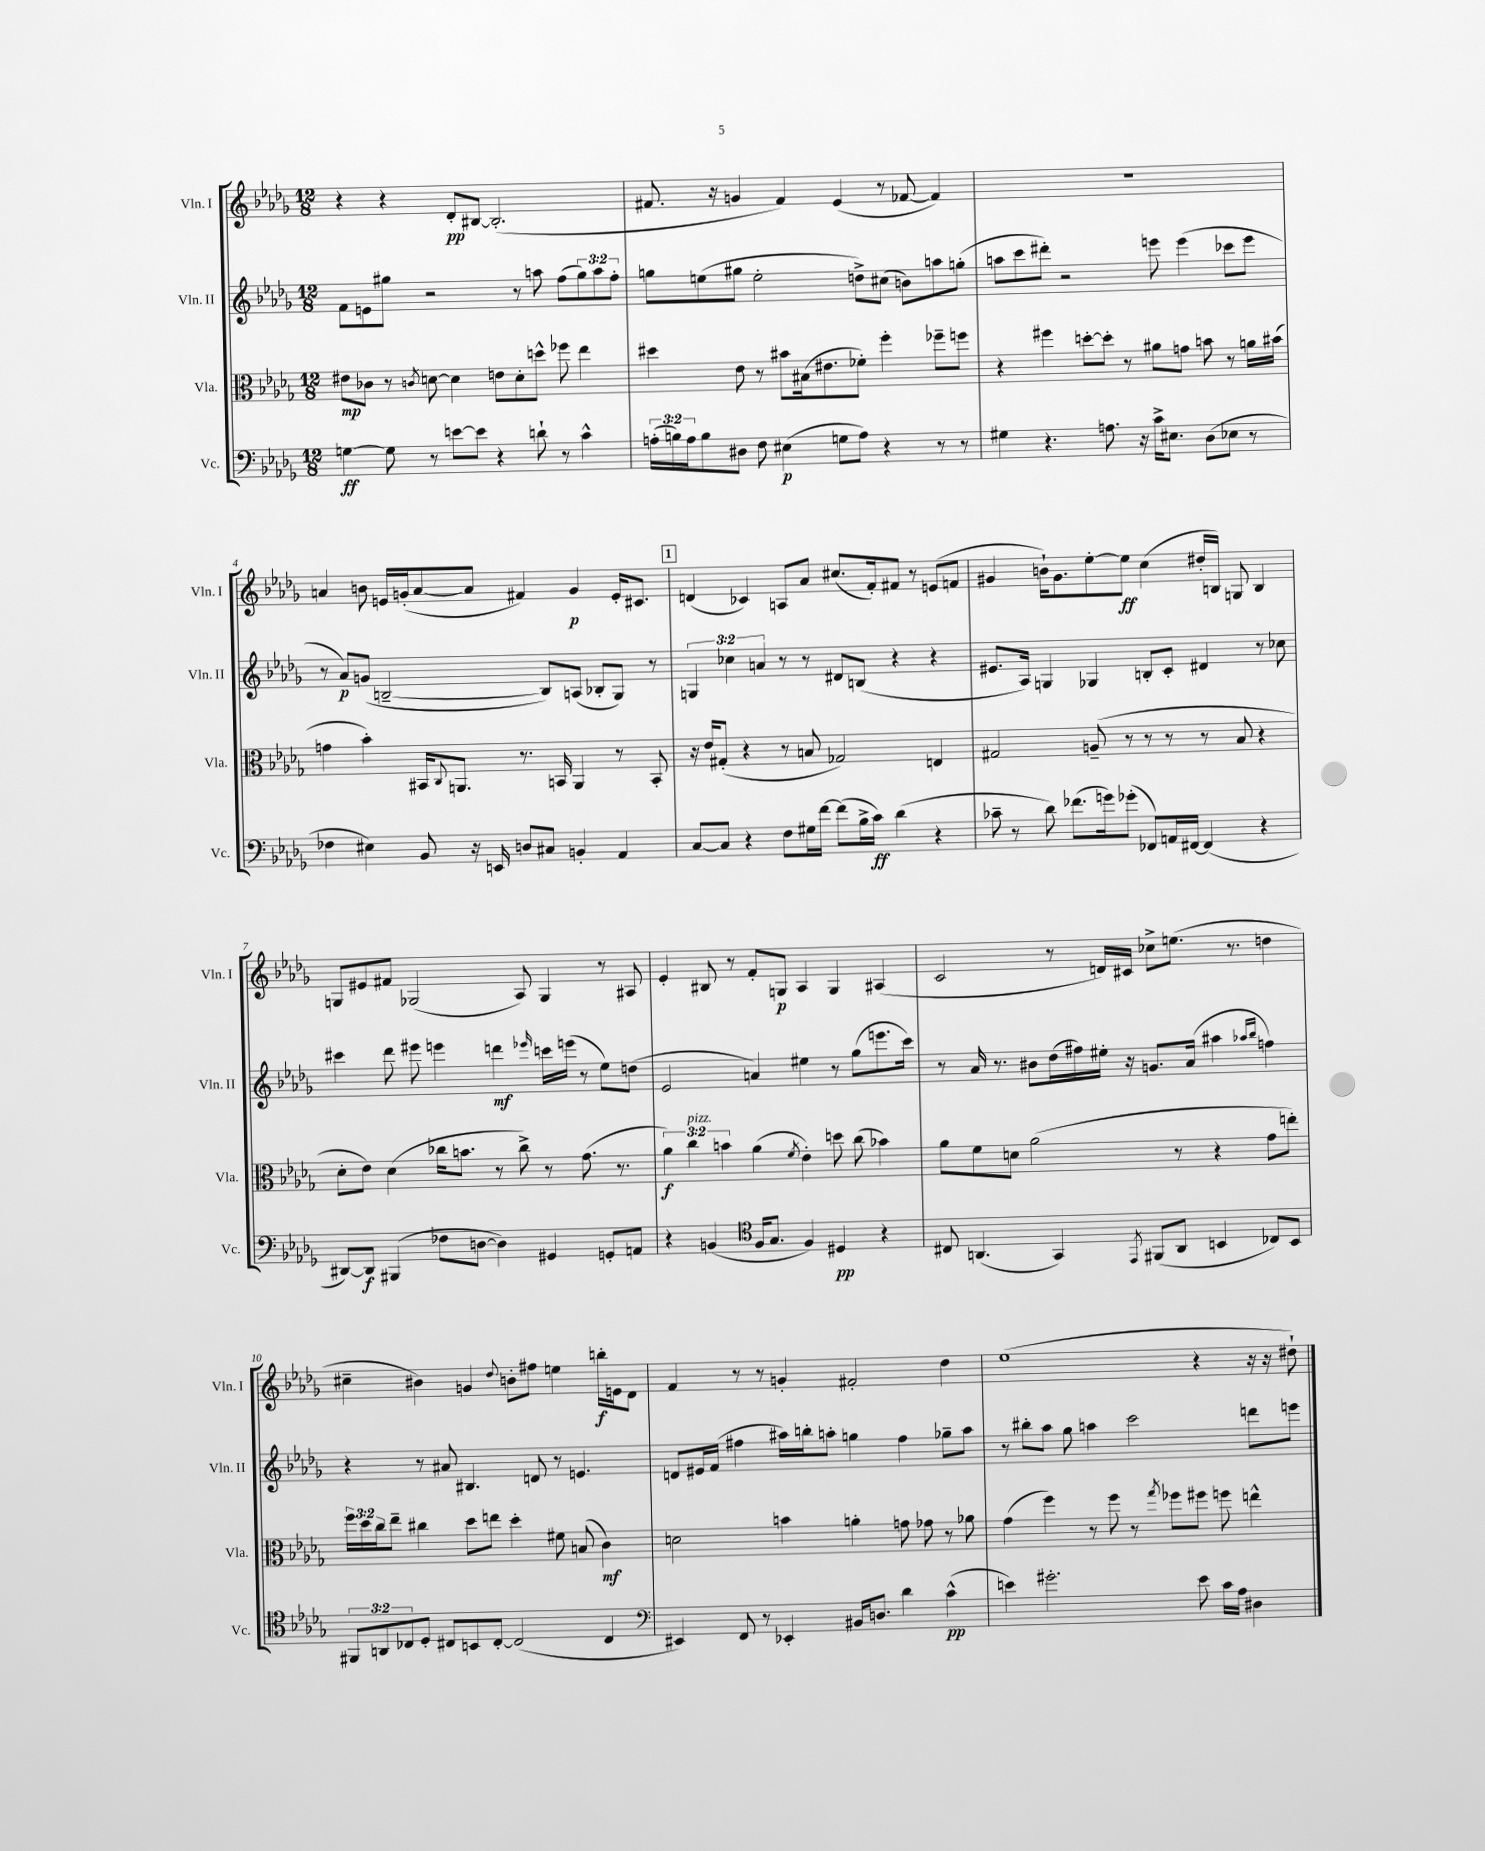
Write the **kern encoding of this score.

**kern	**dynam	**kern	**dynam	**kern	**dynam	**kern	**dynam
*part4	*part4	*part3	*part3	*part2	*part2	*part1	*part1
*staff4	*staff4	*staff3	*staff3	*staff2	*staff2	*staff1	*staff1
*I"Vc.	*	*I"Vla.	*	*I"Vln. II	*	*I"Vln. I	*
*I'Vc.	*	*I'Vla.	*	*I'Vln. II	*	*I'Vln. I	*
*clefF4	*	*clefC3	*	*clefG2	*	*clefG2	*
*k[b-e-a-d-g-]	*	*k[b-e-a-d-g-]	*	*k[b-e-a-d-g-]	*	*k[b-e-a-d-g-]	*
*M12/8	*	*M12/8	*	*M12/8	*	*M12/8	*
=1	=1	=1	=1	=1	=1	=1	=1
[4Gn\	ff	8e#X\L	mp	8f\L	.	4r	.
.	.	8c-X\J	.	8en\	.	.	.
8G\]	.	8r	.	8gg#X\J	.	4r	.
.	.	8qcn/	.	.	.	.	.
8r	.	[8dn\	.	2r	.	.	.
[8en\L	.	4d\]	.	.	.	8d-'/L	pp
8e\J]	.	.	.	.	.	[8B#X/J	.
4r	.	8en\L	.	.	.	(2.B#'/]	.
.	.	8d'\	.	8r	.	.	.
8dn`\	.	8ddn^^\J	.	8aan\	.	.	.
8r	.	8ff-X\	.	(8ff\L	.	.	.
4c^^\	.	4ee-\	.	12gg#\)	.	.	.
.	.	.	.	12aa\	.	.	.
.	.	.	.	12ff'\J	.	.	.
=2	=2	=2	=2	=2	=2	=2	=2
(24An'\LL	.	4dd#X\	.	8ggn\L	.	8.f#X/	.
24Bn\)	.	.	.	.	.	.	.
24A\J	.	.	.	.	.	.	.
8B\	.	.	.	(8een\	.	.	.
.	.	.	.	.	.	16r	.
8D#X\J	.	8e-\	.	8gg#X\J	.	4gn/	.
8F\	.	8r	.	2ee'\	.	.	.
(4E#X\	p	8b#X\L	.	.	.	4f#/)	.
.	.	(16B#X\k	.	.	.	.	.
.	.	8.e#X\	.	.	.	.	.
8Gn\L	.	.	.	.	.	(4e-/	.
8A\J)	.	8f-X'\J)	.	8ddn^\L)	.	.	.
4r	.	4ff'\	.	(8cc#X\J	.	8r	.
.	.	.	.	8bn\L)	.	[8f-X/	.
8r	.	8ff-X~\L	.	8aan\	.	4f-/])	.
8r	.	8ffn\J	.	(8ggn'\J	.	.	.
=3	=3	=3	=3	=3	=3	=3	=3
4G#X\	.	4r	.	8aan\L	.	1.r	.
.	.	.	.	8ccc\	.	.	.
4.r	.	4ff#X\	.	8ddd#X'\J)	.	.	.
.	.	.	.	2r	.	.	.
.	.	[8ddn'\L	.	.	.	.	.
8.An\	.	8dd'\J]	.	.	.	.	.
.	.	8r	.	.	.	.	.
16r	.	.	.	.	.	.	.
16c^\KL	.	8a#X\L	.	8eeen\	.	.	.
8.E#X\J	.	.	.	.	.	.	.
.	.	8gn\J	.	(4eee\	.	.	.
(8D-\L	.	8bn\	.	.	.	.	.
8E-X\J	.	8r	.	8ccc-X\L	.	.	.
8r	.	16an\LL	.	8eee\J	.	.	.
.	.	(16b#X\JJ	.	.	.	.	.
!!LO:LB:g=z
=4	=4	=4	=4	=4	=4	=4	=4
4F-X\	.	4gn\	.	8r	.	4an/	.
.	.	.	.	8a-/L)	p	.	.
4E#X\)	.	4b-'\)	.	(8gn/J	.	8bn\	.
.	.	.	.	[2Bn~/	.	16en/LL	.
.	.	.	.	.	.	(16gn'/J	.
8BB-/	.	16BB#X/KL	.	.	.	[8a/	.
.	.	8qqC/	.	.	.	.	.
.	.	8.AAn/J	.	.	.	.	.
16r	.	.	.	.	.	8a/J]	.
16EEn/	.	.	.	.	.	.	.
8Dn/L	.	8.r	.	.	.	4f#X/)	.
8C#X/J	.	.	.	8B/L])	.	.	.
.	.	16BBn/	.	.	.	.	.
4BBn'/	.	4AA/	.	(8An/J	.	4g/	p
.	.	.	.	8B-X'/L	.	.	.
4AA-/	.	8r	.	8G-/J)	.	16e'/KL	.
.	.	.	.	.	.	8.c#X/J	.
.	.	8BB'/	.	8r	.	.	.
!!LO:REH:place=s1:t=1
=5	=5	=5	=5	=5	=5	=5	=5
[8C/L	.	16r	.	6Gn/	.	(4dn/	.
.	.	16e-/KL	.	.	.	.	.
8C/J]	.	(8G#X'/J	.	.	.	.	.
.	.	.	.	6cc-X\	.	.	.
4r	.	4r	.	.	.	4c-X/)	.
.	.	.	.	6an/	.	.	.
8F\L	.	8r	.	8r	.	8An/L	.
16G#X\L	.	8Bn/	.	8r	.	8a-/J	.
[16f\JJ	.	.	.	.	.	.	.
(8f\L]	.	2G-X/)	.	8d#X/L	.	(8.cc#X/L	.
16B-^\L	.	.	.	(8Bn/J	.	.	.
16c\JJ)	ff	.	.	.	.	16f'/k)	.
(4d-\	.	.	.	4r	.	8f#X/J	.
.	.	.	.	.	.	8r	.
4r	.	4En/	.	4r	.	(8en/L	.
.	.	.	.	.	.	8fn/J	.
=6	=6	=6	=6	=6	=6	=6	=6
8c-X~\	.	2G#X/	.	8.e#X/L	.	4g#X/	.
8r	.	.	.	.	.	.	.
.	.	.	.	16A-/Jk)	.	.	.
8d-\)	.	.	.	4Gn/	.	16bn`\KL)	.
.	.	.	.	.	.	8.g#\	.
(8.f-X\L	.	.	.	.	.	.	.
.	.	(8An~/	.	4G-X/	.	[8ee-'\	.
16gn\k)	.	.	.	.	.	.	.
(8g-X'\J	.	8r	.	.	.	8ee-\J]	ff
8FF-X/L)	.	8r	.	8Bn'/L	.	(4cc\	.
16AAn/L	.	8r	.	8c'/J	.	.	.
[16FF#X/JJ	.	.	.	.	.	.	.
(4FF#/]	.	8r	.	4d#X/	.	16dd#X'/LL	.
.	.	.	.	.	.	16Bn/JJ)	.
.	.	8B-/	.	.	.	8Gn/	.
4r	.	4r	.	8r	.	4B/	.
.	.	.	.	8cc-X\	.	.	.
!!LO:LB:g=z
=7	=7	=7	=7	=7	=7	=7	=7
[8DD#X/L)	.	8d-'\L	.	4ccc#X\	.	8Gn/L	.
8DD#/J]	f	8e-\J)	.	.	.	8e#X/	.
(4BBB#X/	.	(4d-\	.	8ddd-\	.	8f#X/J	.
.	.	.	.	8eee#X\	.	(2G-X/	.
8F-X\L	.	16cc-X\KL	.	4eeen\	.	.	.
.	.	8.bn\J	.	.	.	.	.
[8Dn\J	.	.	.	.	.	.	.
4D\])	.	8r	.	4dddn\	mf	.	.
.	.	8cc-^\)	.	.	.	8A-/)	.
.	.	.	.	16qqeee-X/	.	.	.
4GG#X/	.	8r	.	16cccn\LL	.	4G-/	.
.	.	.	.	(16eeen\JJ	.	.	.
.	.	(8.g-\	.	8r	.	.	.
8GGn'/L	.	.	.	8ee-\L)	.	8r	.
.	.	8.r	.	.	.	.	.
8AAn/J	.	.	.	(8ddn\J	.	8A#X/	.
=8	=8	=8	=8	=8	=8	=8	=8
4r	.	6a-\)	f	2e-/	.	4e-'/	.
!	!	!LO:TX:a:i:t=pizz.	!	!	!	!	!
.	.	6cc\	.	.	.	.	.
(4BBn/	.	.	.	.	.	8B#X/	.
.	.	6bn\	.	.	.	.	.
.	.	.	.	.	.	8r	.
*clefC4	*	*	*	*	*	*	*
16F/KL	.	(4a-\	.	4an/)	.	8f'/L	.
8.G-/J	.	.	.	.	.	.	.
.	.	.	.	.	.	8Gn/J	p
.	.	8qf/	.	.	.	.	.
4F/)	.	4e-'\)	.	4ee#X\	.	4A-/	.
4D#X/	pp	8ddn\	.	8r	.	4G/	.
.	.	(8cc\	.	(8gg-\L	.	.	.
4r	.	4b-X\)	.	8.eeen\	.	(4A#X/	.
.	.	.	.	16ccc\Jk)	.	.	.
=9	=9	=9	=9	=9	=9	=9	=9
8C#X/	.	8a-\L	.	8r	.	2c/	.
(4.AAn/	.	8f\	.	16a-/	.	.	.
.	.	.	.	8.r	.	.	.
.	.	8dn\J	.	.	.	.	.
.	.	(2a-\	.	8b#X\L	.	.	.
4GG-/)	.	.	.	(16dd-\L	.	8r	.
.	.	.	.	16ff#X\)	.	.	.
.	.	.	.	16ee#X'\JJ	.	16dn/LL)	.
.	.	.	.	16r	.	16c#X/JJ	.
8qEE-/	.	.	.	.	.	.	.
(8FF#X/L	.	.	.	8.gn/L	.	8cc-X^\L	.
8AA/J	.	8r	.	.	.	(8.een\J	.
.	.	.	.	(16a-/Jk	.	.	.
4BBn/	.	4r	.	4aa#X\	.	.	.
.	.	.	.	.	.	8.r	.
.	.	.	.	16qqaa-X/LL	.	.	.
.	.	.	.	16qqbb-/JJ	.	.	.
8C-X/L)	.	8g-\L	.	4ffn\)	.	4ddn\	.
8BB/J	.	8een'\J)	.	.	.	.	.
!!LO:LB:g=z
=10	=10	=10	=10	=10	=10	=10	=10
12FF#X/L	.	24ff\LL	.	4r	.	4cc#X~\	.
.	.	24dd-\	.	.	.	.	.
12AAn/	.	24cc\J	.	.	.	.	.
.	.	8ee-~\J	.	.	.	.	.
12C-X/	.	.	.	.	.	.	.
8D-'/J	.	4cc#X\	.	8r	.	4b#X\)	.
8C#X/L	.	.	.	8a#X/	.	.	.
8BBn/	.	8dd-\L	.	4.B#X/	.	4gn/	.
[8C#'/J	.	8een\J	.	.	.	.	.
.	.	.	.	.	.	8qqdd-/	.
(2C#/]	.	4dd-'\	.	.	.	8bn'\L	.
.	.	.	.	8dn/	.	8ff#X\J	.
.	.	8f#X\	.	8r	.	4een\	.
.	.	(8Bn/	.	4.en/	.	.	.
4C#/	.	4c\)	mf	.	.	16bbn'\LL	f
.	.	.	.	.	.	16en\J	.
.	.	.	.	.	.	8d-\J	.
=11	=11	=11	=11	=11	=11	=11	=11
*clefF4	*	*	*	*	*	*	*
4EE#X/)	.	2dn\	.	8dn/L	.	4f/	.
.	.	.	.	16e#X/L	.	.	.
.	.	.	.	(16f/JJ	.	.	.
8FF/	.	.	.	4ff#X\	.	8r	.
8r	.	.	.	.	.	8r	.
4EE-X'/	.	4bn\	.	16aa#X\LL)	.	4gn'/	.
.	.	.	.	16bbn'\J	.	.	.
.	.	.	.	8aan'\J	.	.	.
16BB#X/KL	.	4an'\	.	4ggn\	.	2f#X'/	.
8.Dn/J	.	.	.	.	.	.	.
4d-\	.	8gn\	.	4ff#\	.	.	.
.	.	8g-X\	.	.	.	.	.
(4c^^\	pp	8r	.	8gg-X~\L	.	4dd-\	.
.	.	8a-X\	.	8aa\J	.	.	.
=12	=12	=12	=12	=12	=12	=12	=12
4en\)	.	(4g-\	.	8r	.	(1ee-	.
.	.	.	.	8bb#X'\L	.	.	.
2.g#X'\	.	4ff\)	.	8aa-\J	.	.	.
.	.	.	.	8gg-\	.	.	.
.	.	8r	.	4aan\	.	.	.
.	.	8ff\	.	.	.	.	.
.	.	8r	.	2ccc\	.	.	.
.	.	8qgg-/	.	.	.	.	.
.	.	8ff-X\L	.	.	.	.	.
8e\	.	8ff#X\J	.	.	.	4r	.
16c\LL	.	8ffn\	.	.	.	.	.
16A-\JJ	.	.	.	.	.	.	.
4D#X\	.	4een^^\	.	8dddn\L	.	16r	.
.	.	.	.	.	.	16r	.
.	.	.	.	8eeen\J	.	8dd#X`\)	.
==	==	==	==	==	==	==	==
*-	*-	*-	*-	*-	*-	*-	*-
